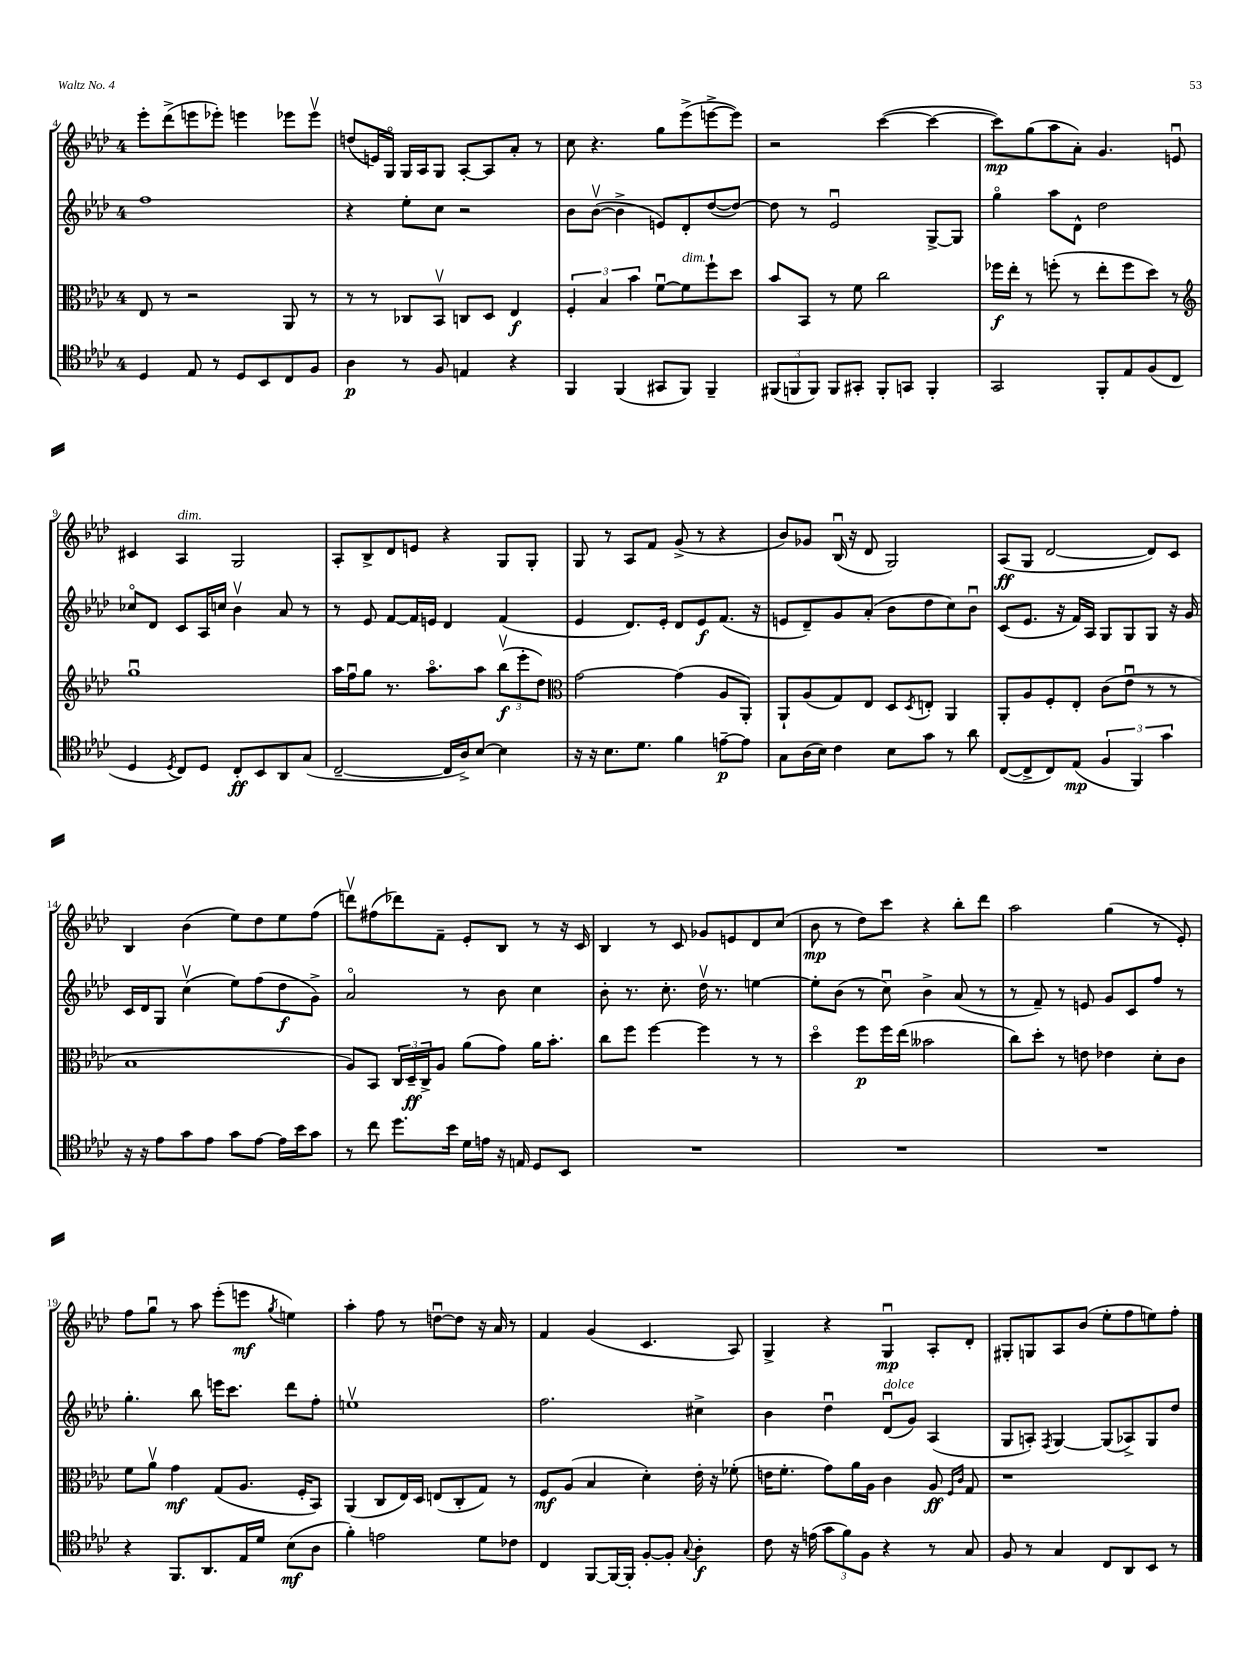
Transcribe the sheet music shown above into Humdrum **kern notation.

**kern	**dynam	**kern	**dynam	**kern	**dynam	**kern	**dynam
*part4	*part4	*part3	*part3	*part2	*part2	*part1	*part1
*staff4	*staff4	*staff3	*staff3	*staff2	*staff2	*staff1	*staff1
*clefC4	*	*clefC3	*	*clefG2	*	*clefG2	*
*k[b-e-a-d-]	*	*k[b-e-a-d-]	*	*k[b-e-a-d-]	*	*k[b-e-a-d-]	*
*M4/4	*	*M4/4	*	*M4/4	*	*M4/4	*
=4	=4	=4	=4	=4	=4	=4	=4
4D-/	.	8E-/	.	1ff	.	8eee-'\L	.
.	.	8r	.	.	.	(8ddd-^\	.
8E-/	.	2r	.	.	.	8eeen\	.
8r	.	.	.	.	.	8eee-X'\J)	.
8D-/L	.	.	.	.	.	4eeen\	.
8BB-/	.	.	.	.	.	.	.
8C/	.	8AA-/	.	.	.	8eee-X\L	.
8F/J	.	8r	.	.	.	8eee-v\J	.
=5	=5	=5	=5	=5	=5	=5	=5
4A-\	p	8r	.	4r	.	(8ddn/L	.
.	.	8r	.	.	.	16en/L)	.
.	.	.	.	.	.	16G/JJ	.
8r	.	8C-X/L	.	8ee-'\L	.	16G/LL	.
.	.	.	.	.	.	16A-/J	.
8F/	.	8BB-v/J	.	8cc\J	.	8G/J	.
4En/	.	8Cn/L	.	2r	.	[8A-'/L	.
.	.	8D-/J	.	.	.	8A-/]	.
4r	.	4E-/	f	.	.	8a-'/J	.
.	.	.	.	.	.	8r	.
=6	=6	=6	=6	=6	=6	=6	=6
4FF/	.	6F'/	.	8b-\L	.	8cc\	.
.	.	.	.	([8b-v\J	.	4.r	.
.	.	6B-/	.	.	.	.	.
(4FF/	.	.	.	4b-^\]	.	.	.
.	.	6b-\	.	.	.	.	.
8GG#X/L	.	[8fu\L	.	8en/L)	.	8gg\L	.
!	!	!LO:TX:a:i:t=dim.	!	!	!	!	!
8FF/J)	.	8f\]	.	8d-'/	.	(8eee-^\	.
4FF~/	.	8ff`\	.	([8dd-/	.	[8eeen^\	.
.	.	8dd-\J	.	8dd-/J_)	.	8eee\J])	.
=7	=7	=7	=7	=7	=7	=7	=7
(12FF#X/L	.	8b-/L	.	8dd-\]	.	2r	.
12FFn/	.	.	.	.	.	.	.
.	.	8BB-/J	.	8r	.	.	.
12FF/J)	.	.	.	.	.	.	.
8FF/L	.	8r	.	2e-u/	.	.	.
8GG#X'/J	.	8f\	.	.	.	.	.
8FF'/L	.	2cc\	.	.	.	([4ccc\	.
8GGn/J	.	.	.	.	.	.	.
4FF'/	.	.	.	[8G^/L	.	4ccc\_	.
.	.	.	.	8G/J]	.	.	.
=8	=8	=8	=8	=8	=8	=8	=8
2GG/	.	16ff-X\LL	f	4gg\	.	8ccc\L])	mp
.	.	16ee-'\JJ	.	.	.	.	.
.	.	8r	.	.	.	(8gg\	.
.	.	(8ffn'\	.	8aa-\L	.	8aa-\	.
.	.	8r	.	8d-^^\J	.	8a-'\J)	.
8FF'/L	.	8ee-'\L	.	2dd-\	.	4.g/	.
8E-/	.	8ff\	.	.	.	.	.
(8F/	.	8dd-\J)	.	.	.	.	.
8C/J	.	8r	.	.	.	8enu/	.
!!LO:LB:g=z
=9	=9	=9	=9	=9	=9	=9	=9
*	*	*clefG2	*	*	*	*	*
4D-/	.	1ggu	.	8cc-X/L	.	4c#X/	.
.	.	.	.	8d-/J	.	.	.
8qD-/	.	.	.	.	.	.	.
!	!	!	!	!	!	!LO:TX:a:i:t=dim.	!
8C/L)	.	.	.	8c/L	.	4A-/	.
8D-/J	.	.	.	16A-/L	.	.	.
.	.	.	.	16ccn/JJ	.	.	.
8C'/L	ff	.	.	4b-v\	.	2G/	.
8BB-/	.	.	.	.	.	.	.
8AA-/	.	.	.	8a-/	.	.	.
(8G/J	.	.	.	8r	.	.	.
=10	=10	=10	=10	=10	=10	=10	=10
[2C~/	.	16aa-\LL	.	8r	.	8A-'/L	.
.	.	16ffu\J	.	.	.	.	.
.	.	8gg\J	.	8e-/	.	8B-^/	.
.	.	8.r	.	[8f/L	.	8d-/	.
.	.	.	.	16f/L]	.	8en/J	.
.	.	8.aa-\L	.	16en/JJ	.	.	.
16C/LL]	.	.	.	4d-/	.	4r	.
16A-^/J)	.	.	.	.	.	.	.
[8B-/J	.	8aa-\J	.	.	.	.	.
4B-\]	.	(12bb-v\L	f	(4f/	.	8G/L	.
.	.	12eee-'\	.	.	.	.	.
.	.	.	.	.	.	8G'/J	.
.	.	12dd-\J)	.	.	.	.	.
=11	=11	=11	=11	=11	=11	=11	=11
*	*	*clefC3	*	*	*	*	*
16r	.	[2g\	.	4e-/	.	8G/	.
16r	.	.	.	.	.	.	.
8.B-\L	.	.	.	.	.	8r	.
.	.	.	.	8.d-/L)	.	8A-/L	.
8.d-\J	.	.	.	.	.	.	.
.	.	.	.	.	.	8f/J	.
.	.	.	.	16e-'/Jk	.	.	.
4f\	.	(4g\]	.	8d-/L	.	(8g^/	.
.	.	.	.	8e-/	f	8r	.
[8en~\L	p	8A-/L	.	(8.f/J	.	4r	.
8e\J]	.	8AA-'/J)	.	.	.	.	.
.	.	.	.	16r	.	.	.
=12	=12	=12	=12	=12	=12	=12	=12
8G\L	.	8AA-`/L	.	8en/L	.	8b-/L)	.
(16A-\L	.	(8A-/	.	8d-~/)	.	8g-X/J	.
16B-\JJ)	.	.	.	.	.	.	.
4c\	.	8G/)	.	8g/	.	(16B-u/	.
.	.	.	.	.	.	16r	.
.	.	8E-/J	.	(8a-'/J	.	8d-/	.
8B-\L	.	8D-/L	.	8b-\L	.	2G/)	.
.	.	8qD-/	.	.	.	.	.
8g\J	.	8En'/J	.	8dd-\	.	.	.
8r	.	4AA-/	.	8cc\)	.	.	.
8a-\	.	.	.	8b-u\J	.	.	.
=13	=13	=13	=13	=13	=13	=13	=13
([8C/L	.	8AA-'/L	.	(8c/L	.	(8A-/L	ff
8C^/]	.	8A-/	.	8.e-/J	.	8G/J	.
8C/)	.	8F'/	.	.	.	[2d-/	.
.	.	.	.	16r	.	.	.
(8E-/J	mp	8E-'/J	.	16f/LL)	.	.	.
.	.	.	.	16A-/JJ	.	.	.
6F/	.	(8c\L	.	8G/L	.	.	.
.	.	8e-u\J	.	8G/	.	.	.
6FF/)	.	.	.	.	.	.	.
.	.	8r	.	8G/J	.	8d-/L])	.
6g\	.	.	.	.	.	.	.
.	.	8r	.	16r	.	8c/J	.
.	.	.	.	16g/	.	.	.
!!LO:LB:g=z
=14	=14	=14	=14	=14	=14	=14	=14
16r	.	1B-	.	16c/LL	.	4B-/	.
16r	.	.	.	16d-/J	.	.	.
8e-\L	.	.	.	8G/J	.	.	.
8g\	.	.	.	(4ccv\	.	(4b-\	.
8e-\J	.	.	.	.	.	.	.
8g\L	.	.	.	8ee-\L)	.	8ee-\L)	.
[8e-\J	.	.	.	(8ff\	.	8dd-\	.
16e-\LL]	.	.	.	8dd-\	f	8ee-\	.
16b-\J	.	.	.	.	.	.	.
8g\J	.	.	.	8g^\J)	.	(8ff\J	.
=15	=15	=15	=15	=15	=15	=15	=15
8r	.	8A-/L)	.	2a-/	.	8dddnv\L)	.
8cc\	.	8BB-/J	.	.	.	(8ff#X\	.
8.dd-\L	.	24C/LL	.	.	.	8ddd-X\)	.
.	.	24D-~/	ff	.	.	.	.
.	.	24C^/J	.	.	.	.	.
.	.	8A-/J	.	.	.	8f~\J	.
16b-\Jk	.	.	.	.	.	.	.
16d-\LL	.	(8a-\L	.	8r	.	8e-'/L	.
16en\JJ	.	.	.	.	.	.	.
16r	.	8g\J)	.	8b-\	.	8B-/J	.
16En/	.	.	.	.	.	.	.
8D-/L	.	16a-\KL	.	4cc\	.	8r	.
.	.	8.b-'\J	.	.	.	.	.
8BB-/J	.	.	.	.	.	16r	.
.	.	.	.	.	.	16c/	.
=16	=16	=16	=16	=16	=16	=16	=16
1r	.	8cc\L	.	8b-'\	.	4B-/	.
.	.	8ff\J	.	8.r	.	.	.
.	.	[4ff\	.	.	.	8r	.
.	.	.	.	8.cc'\	.	.	.
.	.	.	.	.	.	8c/	.
.	.	4ff\]	.	16dd-v\	.	8g-X/L	.
.	.	.	.	8.r	.	.	.
.	.	.	.	.	.	8en/	.
.	.	8r	.	[4een\	.	8d-/	.
.	.	8r	.	.	.	(8cc/J	.
=17	=17	=17	=17	=17	=17	=17	=17
1r	.	4dd-\	.	8ee'\L]	.	8b-\	mp
.	.	.	.	(8b-\J	.	8r	.
.	.	8ff\L	p	8r	.	8dd-\L)	.
.	.	16ff\L	.	8ccu\)	.	8ccc\J	.
.	.	(16ee-\JJ	.	.	.	.	.
.	.	2b--X\	.	4b-^\	.	4r	.
.	.	.	.	(8a-/	.	8bb-'\L	.
.	.	.	.	8r	.	8ddd-\J	.
=18	=18	=18	=18	=18	=18	=18	=18
1r	.	8cc\L)	.	8r	.	2aa-\	.
.	.	8dd-'\J	.	8f~/)	.	.	.
.	.	8r	.	8r	.	.	.
.	.	8en\	.	8en/	.	.	.
.	.	4e-X\	.	8g/L	.	(4gg\	.
.	.	.	.	8c/	.	.	.
.	.	8d-'\L	.	8ff/J	.	8r	.
.	.	8c\J	.	8r	.	8e-'/)	.
!!LO:LB:g=z
=19	=19	=19	=19	=19	=19	=19	=19
4r	.	8f\L	.	4.gg'\	.	8ff\L	.
.	.	8a-v\J	.	.	.	8ggu\J	.
8.FF/L	.	4g\	mf	.	.	8r	.
.	.	.	.	8bb-\	.	8aa-\	.
8.AA-/	.	.	.	.	.	.	.
.	.	(8G/L	.	16eeen\KL	.	(8eee-'\L	.
.	.	.	.	8.ccc\J	.	.	.
16E-/L	.	8.A-/J	.	.	.	8eeen\J	mf
16d-/JJ	.	.	.	.	.	.	.
.	.	.	.	.	.	8qgg/	.
(8B-\L	mf	.	.	8ddd-\L	.	4een\)	.
.	.	16F'/KL	.	.	.	.	.
8A-\J	.	8BB-/J)	.	8ff'\J	.	.	.
=20	=20	=20	=20	=20	=20	=20	=20
4f'\)	.	(4AA-/	.	1eenv	.	4aa-'\	.
2en\	.	8C/L	.	.	.	8ff\	.
.	.	16E-/L)	.	.	.	8r	.
.	.	16D-/JJ	.	.	.	.	.
.	.	(8En/L	.	.	.	[8ddnu\L	.
.	.	8C'/	.	.	.	8dd\J]	.
8d-\L	.	8G/J)	.	.	.	16r	.
.	.	.	.	.	.	16a-/	.
8c-X\J	.	8r	.	.	.	8r	.
=21	=21	=21	=21	=21	=21	=21	=21
4C/	.	8F/L	mf	2.ff\	.	4f/	.
.	.	(8A-/J	.	.	.	.	.
[8FF/L	.	4B-/	.	.	.	(4g/	.
16FF/L_	.	.	.	.	.	.	.
16FF'/JJ]	.	.	.	.	.	.	.
[8F'/L	.	4d-'\)	.	.	.	4.c/	.
8F'/J]	.	.	.	.	.	.	.
8qqG/	.	.	.	.	.	.	.
4A-'\	f	16e-'\	.	4cc#X^\	.	.	.
.	.	16r	.	.	.	.	.
.	.	(8f-X'\	.	.	.	8A-/)	.
=22	=22	=22	=22	=22	=22	=22	=22
8c\	.	16en\KL	.	4b-\	.	4G^/	.
.	.	8.f'\J	.	.	.	.	.
16r	.	.	.	.	.	.	.
(16en\	.	.	.	.	.	.	.
12g\L	.	8g\L)	.	4dd-u\	.	4r	.
12f\)	.	.	.	.	.	.	.
.	.	16a-\L	.	.	.	.	.
12F\J	.	.	.	.	.	.	.
.	.	16A-\JJ	.	.	.	.	.
!	!	!	!	!LO:TX:a:i:t=dolce	!	!	!
4r	.	4c\	.	(8d-u/L	.	4Gu/	mp
.	.	.	.	8g/J)	.	.	.
8r	.	8A-/	ff	(4A-/	.	8A-'/L	.
.	.	16qqF/LL	.	.	.	.	.
.	.	16qqc/JJ	.	.	.	.	.
8G/	.	8G/	.	.	.	8d-'/J	.
=23	=23	=23	=23	=23	=23	=23	=23
8F/	.	1r	.	8G/L	.	8G#X'/L	.
8r	.	.	.	8An'/J)	.	8Gn/	.
.	.	.	.	8qF/	.	.	.
4G/	.	.	.	[4G/	.	8A-/	.
.	.	.	.	.	.	(8b-/J	.
8C/L	.	.	.	(8G/L]	.	8ee-'\L	.
8AA-/	.	.	.	8A-X^/)	.	8ff\	.
8BB-/J	.	.	.	8G/	.	8een\)	.
8r	.	.	.	8dd-/J	.	8ff'\J	.
==	==	==	==	==	==	==	==
*-	*-	*-	*-	*-	*-	*-	*-
